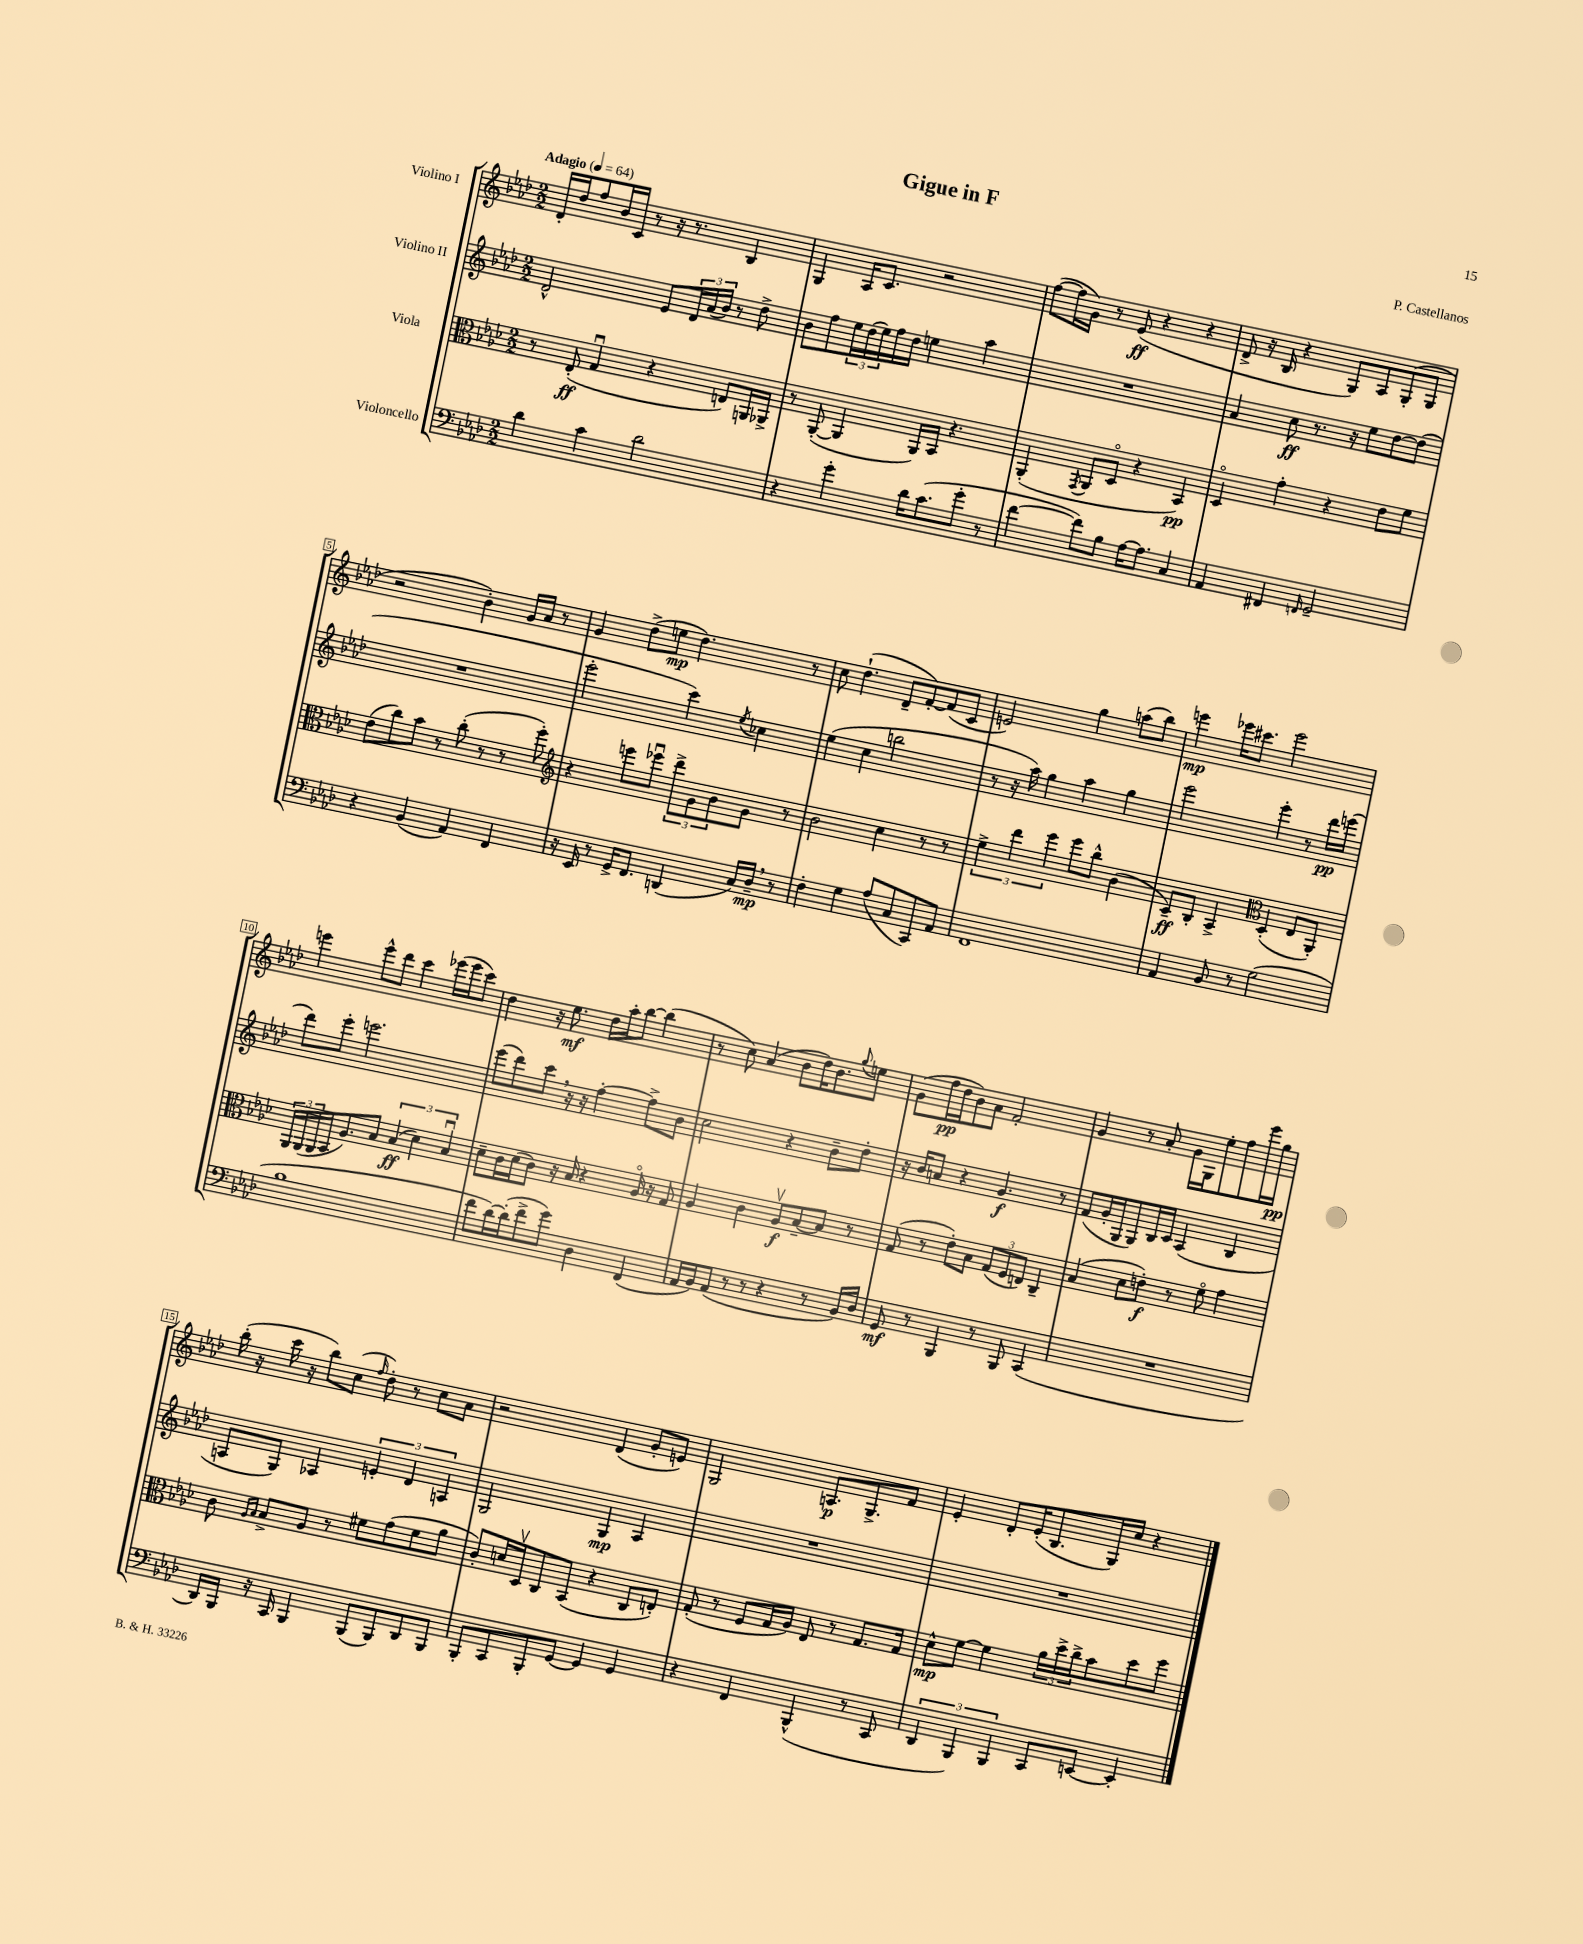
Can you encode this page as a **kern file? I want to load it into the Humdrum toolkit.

**kern	**kern	**kern	**kern
*staff4	*staff3	*staff2	*staff1
*clefF4	*clefC3	*clefG2	*clefG2
*k[b-e-a-d-]	*k[b-e-a-d-]	*k[b-e-a-d-]	*k[b-e-a-d-]
*M2/2	*M2/2	*M2/2	*M2/2
*MM64	*MM64	*MM64	*MM64
4d-	8r	2d-^^	16d-'
.	.	.	16dd-
.	(8E-'	.	8ff
4c	4Gu	.	16b-
.	.	.	16c
.	.	.	8r
2d-	4r	8e-	16r
.	.	.	8.r
.	.	24d-	.
.	.	(24a-	.
.	.	24b-)	.
.	8E)	8r	4B-
.	16AA	8dd-^	.
.	16AA-^	.	.
=	=	=	=
4r	8r	8b-	4G
.	([8AA-'	8ff	.
4g'	4AA-]	24ee-	16A-
.	.	(24dd-	.
.	.	.	8.c
.	.	24ee-)	.
.	.	16ff	.
.	.	16dd-	.
16d-	16AA-)	4ee	2r
(8.c	16BB-	.	.
.	4.r	.	.
8g'	.	4aa-	.
8r	.	.	.
=	=	=	=
[4f	(4AA-'	1r	([8ff
.	.	.	16ff]
.	.	.	16g)
.	8qGG	.	.
8f])	8AA-	.	8r
8B-	8D-o	.	(8e-
[16A-	4r	.	4r
8.A-]	.	.	.
4C	4BB-)	.	4r
=	=	=	=
4AA-	4D-o	4a-	8d-^
.	.	.	16r
.	.	.	16B-
4FF#	4g'	8cc	4r
.	.	8.r	.
16qqFF	.	.	.
2GG~	4r	.	8G)
.	.	16r	.
.	.	8ee-	8A-
.	8e-	[8dd-	(8G'
.	8f	(8dd-]	8G
=	=	=	=
4r	(8e-	1r	2r
.	8cc)	.	.
(4BB-	8b-	.	.
.	8r	.	.
4AA-)	(8cc'	.	4b-')
.	8r	.	.
4FF	8r	.	16g
.	.	.	16a-
.	8ff')	.	8r
=	=	=	=
*	*clefG2	*	*
16r	4r	2eee-'	4g
16EE-	.	.	.
8r	.	.	.
16GG^	8eee	.	(8dd-^
8.FF	.	.	.
.	8eee-u	.	8ee
(4DD	12ddd-^	4ccc)	4.dd-)
.	12g	.	.
.	12b-	.	.
.	.	8qee-	.
16C)	8g	4cc-	.
16D-~	.	.	.
8r	8r	.	8r
=	=	=	=
4F'	2b-	(4ee-	8cc
.	.	.	(4.dd-`
4G	.	4cc	.
(8A-	4cc	2bb	8d-~
8C	.	.	[8f')
8CC)	8r	.	(8f]
8AA-	8r	.	8c
=	=	=	=
1FF	6ee-^	8r	2e)
.	.	16r	.
.	6ddd-	.	.
.	.	16aa-)	.
.	.	4gg	.
.	6eee-	.	.
.	8eee-	4aa-	4gg
.	8bb-^^	.	.
.	(4b-	4gg	(8aa
.	.	.	8bb-)
=	=	=	=
4AA-	8c~)	2eee-	4eee
.	8B-'	.	.
8BB-	4A-^	.	16eee-
.	.	.	8.ccc#
8r	.	.	.
*	*clefC3	*	*
(2G	(4D-'	4eee-'	2eee-
.	8E-	8r	.
.	8AA-')	16ddd-	.
.	.	(16eee	.
=	=	=	=
1B-	24AA-	8ddd-)	4eee
.	(24AA-	.	.
.	24AA-	.	.
.	16BB-	8eee-'	.
.	8.A-)	.	.
.	.	2.eee	8eee^^
.	8B-	.	8ddd-
.	(6B-	.	4ccc
.	6d-)	.	.
.	.	.	(16eee-
.	.	.	16eee-
.	6B-u	.	.
.	.	.	8ccc)
=	=	=	=
8f	8d-~	(8eee-	4dd-
[16d-)	16c	8ddd-)	.
(16d-']	(16d-	.	.
8f^	8c)	8ccc	16r
.	.	.	8.ee-
8g)	16r	16r	.
.	16B-	16r	.
4D-	4r	[4ff'	16dd-
.	.	.	16aa-'
.	.	.	[8bb-
(4FF	16A-o	8ff^]	(4bb-]
.	16r	.	.
.	8G	8b-	.
=	=	=	=
16AA-	4A-	2cc	8r
16BB-)	.	.	.
(8AA-	.	.	8cc)
8r	4c	.	(4a-
8r	.	.	.
4r	8A-v	4r	8b-
.	[8B-~	.	16dd-)
.	.	.	8.b-
8r	8B-]	8b-~	.
.	.	.	8qqgg
16BB-)	8r	8dd-'	8ee
16D-	.	.	.
=	=	=	=
8GG	(8G	16r	(8g
.	.	16b-	.
8r	8r	8a	16ff
.	.	.	16dd-
4BBB-	8e-')	4r	8b-)
.	8B-	.	8a-
8r	(12G	4.g	2f'
.	12F	.	.
8BBB-	.	.	.
.	12E)	.	.
(4CC	4C~	.	.
.	.	8r	.
=	=	=	=
1r	(4B-	(8f	4g
.	.	16g'	.
.	.	16G	.
.	8d-	8G)	8r
.	8e')	16B-	8a-'
.	.	16c	.
.	8r	(4A-	16g
.	.	.	16G
.	8fo	.	8ee-'
.	4g	4B-	8ff
.	.	.	16eee-
.	.	.	16gg
=	=	=	=
16DD-)	8c	8A	(16bb-'
16BBB-	.	.	16r
.	16qqA-	.	.
.	16qqB-	.	.
16r	8B-^	8G)	16ccc
16CC	.	.	16r
4BBB-	8A-	4A-	8bb-)
.	8r	.	(8cc
.	.	.	16qqff
(8BBB-	8f#	6e'	8dd-')
8BBB-)	(8g	.	8r
.	.	6d-	.
8DD-	8f#	.	8cc
.	.	6A	.
8BBB-	8a-	.	8a-
=	=	=	=
8BBB-'	8c')	2G	2r
8CC	16d	.	.
.	16D-v	.	.
8BBB-'	8C	.	.
[8GG	(8BB-	.	.
4GG]	4r	4G	(4d-
4GG	8C	4A-	8g'
.	8E')	.	8e)
=	=	=	=
4r	(8G'	1r	2G
.	8r	.	.
4FF	8F	.	.
.	16G	.	.
.	16A-)	.	.
(4BBB-^^	8E-	.	8.A
.	8r	.	.
.	.	.	8.G^
8r	8.G	.	.
8CC	.	.	8f
.	16G	.	.
=	=	=	=
6DD-	8d-^^	1r	4e-'
.	[8f	.	.
6BBB-)	.	.	.
.	4f]	.	8d-'
6BBB-	.	.	.
.	.	.	(16e-'
.	.	.	8.B-
8CC	24a-	.	.
.	24dd-^	.	.
.	24cc^	.	.
[8EE	8b-	.	16G)
.	.	.	16cc
4EE']	8dd-	.	4r
.	8ff	.	.
==	==	==	==
*-	*-	*-	*-
